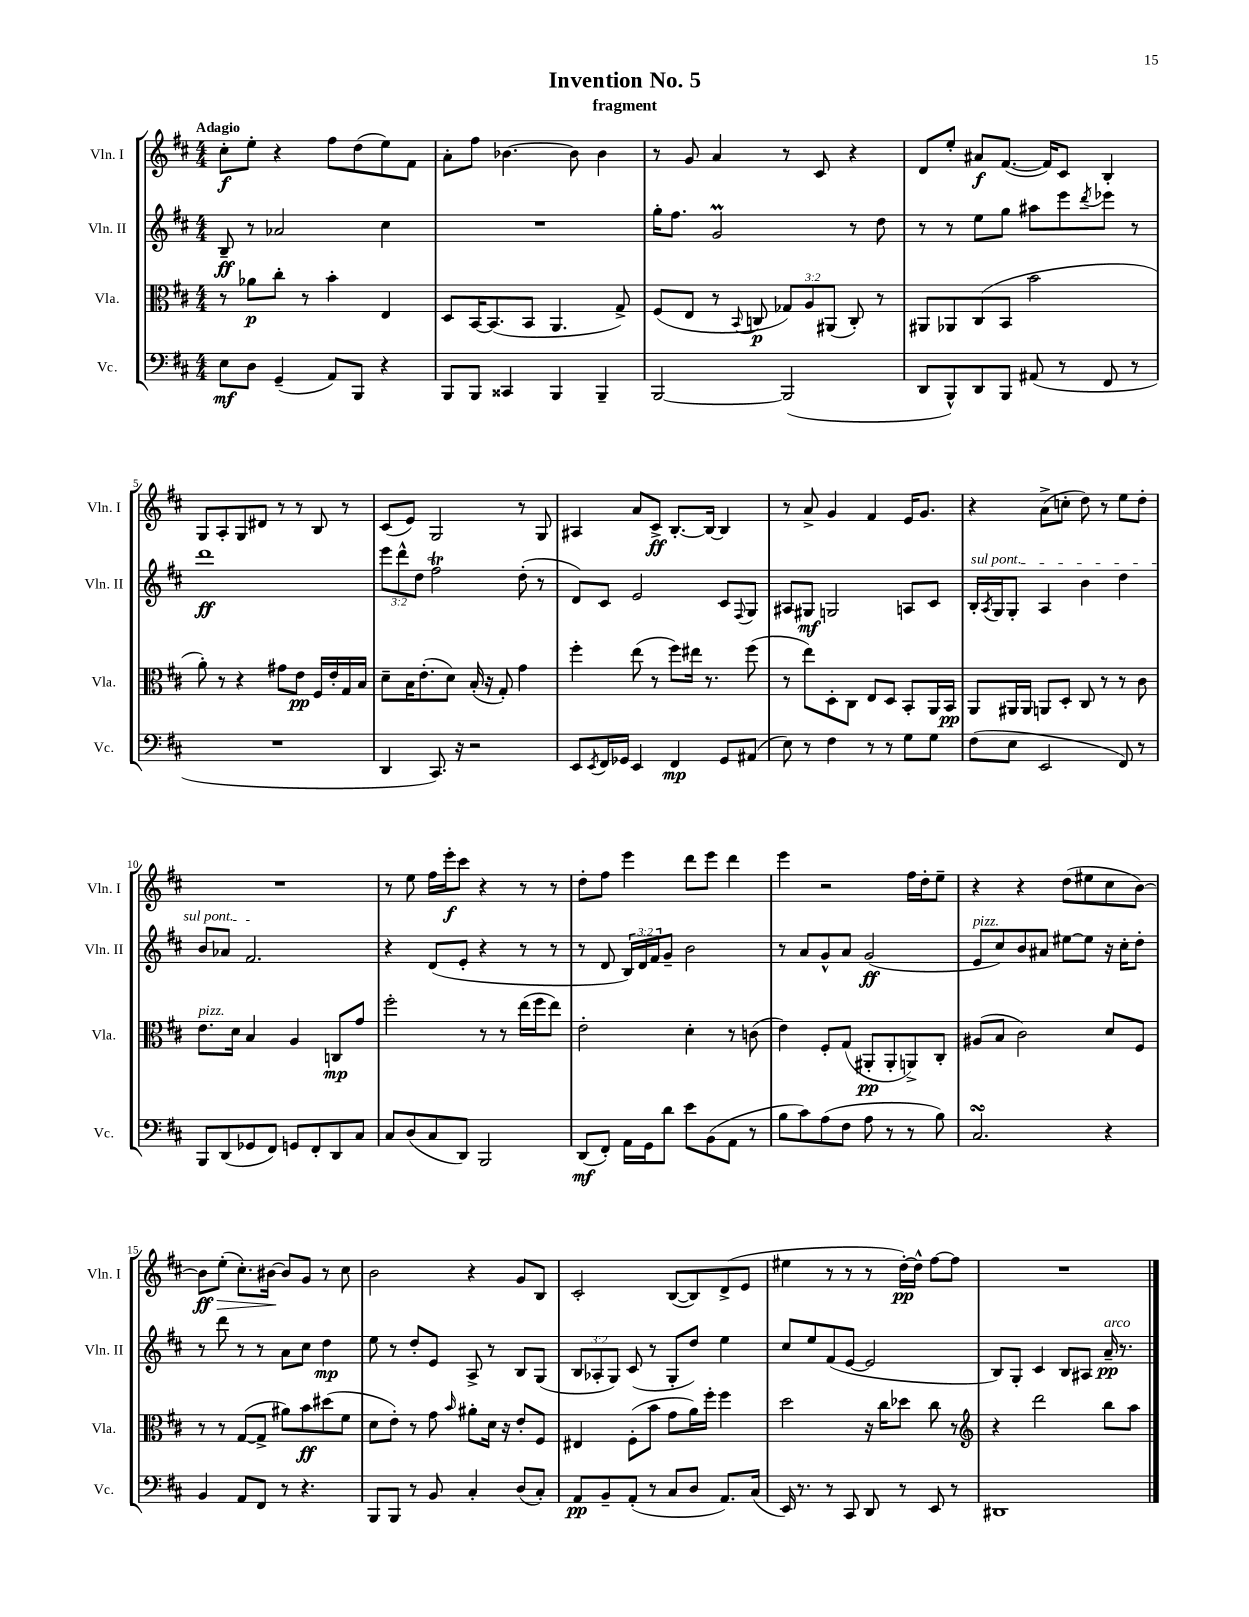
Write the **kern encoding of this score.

**kern	**dynam	**kern	**dynam	**kern	**dynam	**kern	**dynam
*part4	*part4	*part3	*part3	*part2	*part2	*part1	*part1
*staff4	*staff4	*staff3	*staff3	*staff2	*staff2	*staff1	*staff1
*I"Vc.	*	*I"Vla.	*	*I"Vln. II	*	*I"Vln. I	*
*I'Vc.	*	*I'Vla.	*	*I'Vln. II	*	*I'Vln. I	*
*clefF4	*	*clefC3	*	*clefG2	*	*clefG2	*
*k[f#c#]	*	*k[f#c#]	*	*k[f#c#]	*	*k[f#c#]	*
*M4/4	*	*M4/4	*	*M4/4	*	*M4/4	*
=1	=1	=1	=1	=1	=1	=1	=1
!	!	!	!	!	!	!LO:TX:a:B:t=Adagio	!
8E\L	mf	8r	.	8B~/	ff	8cc#'\L	f
8D\J	.	8a-X\L	p	8r	.	8ee'\J	.
(4GG~/	.	8cc#'\J	.	2a-X/	.	4r	.
.	.	8r	.	.	.	.	.
8AA/L)	.	4b'\	.	.	.	8ff#\L	.
8BBB/J	.	.	.	.	.	(8dd\	.
4r	.	4E/	.	4cc#\	.	8ee\)	.
.	.	.	.	.	.	8f#\J	.
=2	=2	=2	=2	=2	=2	=2	=2
8BBB/L	.	8D/L	.	1r	.	8a'\L	.
8BBB/J	.	[16BB/K	.	.	.	8ff#\J	.
.	.	(8.BB/]	.	.	.	.	.
4CC##X/	.	.	.	.	.	[4.b-X\	.
.	.	8BB/J	.	.	.	.	.
4BBB/	.	4.AA/	.	.	.	.	.
.	.	.	.	.	.	8b-\]	.
4BBB~/	.	.	.	.	.	4b-\	.
.	.	8G^/)	.	.	.	.	.
=3	=3	=3	=3	=3	=3	=3	=3
[2BBB/	.	(8F#/L	.	16gg'\KL	.	8r	.
.	.	.	.	8.ff#\J	.	.	.
.	.	8E/J	.	.	.	8g/	.
.	.	8r	.	2gM/	.	4a/	.
.	.	8qqBB/	.	.	.	.	.
.	.	8Cn/	p	.	.	.	.
(2BBB/]	.	12G-X/L)	.	.	.	8r	.
.	.	12A/	.	.	.	.	.
.	.	.	.	.	.	8c#/	.
.	.	(12AA#X/J	.	.	.	.	.
.	.	8C'/)	.	8r	.	4r	.
.	.	8r	.	8dd\	.	.	.
=4	=4	=4	=4	=4	=4	=4	=4
8DD/L	.	8AA#X/L	.	8r	.	8d/L	.
8BBB^^/)	.	8AA-X/	.	8r	.	8ee'/J	.
8DD/	.	(8C#/	.	8ee\L	.	8a#X/L	f
8BBB/J	.	8BB/J	.	8gg\J	.	([8.f#/J	.
(8AA#X/	.	2b\	.	8aa#X\L	.	.	.
.	.	.	.	.	.	16f#/KL])	.
8r	.	.	.	8eee\	.	8c#/J	.
.	.	.	.	8qddd/	.	.	.
8FF#/	.	.	.	8eee-X\J	.	4B'/	.
8r	.	.	.	8r	.	.	.
!!LO:LB:g=z
=5	=5	=5	=5	=5	=5	=5	=5
1r	.	8a'\)	.	1ddd	ff	8G/L	.
.	.	8r	.	.	.	8A'/	.
.	.	4r	.	.	.	8G/	.
.	.	.	.	.	.	8d#X/J	.
.	.	8g#X\L	.	.	.	8r	.
.	.	8e\J	pp	.	.	8r	.
.	.	16F#/LL	.	.	.	8B/	.
.	.	16e'/	.	.	.	.	.
.	.	16G/	.	.	.	8r	.
.	.	16B/JJ	.	.	.	.	.
=6	=6	=6	=6	=6	=6	=6	=6
4DD/	.	8d~\L	.	12eee\L	.	(8c#/L	.
.	.	.	.	12ddd^^\	.	.	.
.	.	16B\K	.	.	.	8e/J)	.
.	.	.	.	12dd\J	.	.	.
.	.	(8.e'\	.	.	.	.	.
8.CC#/)	.	.	.	2ff#t\	.	2G/	.
.	.	8d\J)	.	.	.	.	.
16r	.	.	.	.	.	.	.
2r	.	(16B'/	.	.	.	.	.
.	.	16r	.	.	.	.	.
.	.	8G'/)	.	.	.	.	.
.	.	4g\	.	(8dd'\	.	8r	.
.	.	.	.	8r	.	8G/	.
=7	=7	=7	=7	=7	=7	=7	=7
8EE/L	.	4ff#'\	.	8d/L)	.	4A#X/	.
8qEE/	.	.	.	.	.	.	.
16FF#/L	.	.	.	8c#/J	.	.	.
16GG-X/JJ	.	.	.	.	.	.	.
4EE/	.	(8ee\	.	2e/	.	8a/L	.
.	.	8r	.	.	.	8c#^/J	ff
4FF#/	mp	8ff#\L)	.	.	.	[8.B'/L	.
.	.	16ee#X\Jk	.	.	.	.	.
.	.	8.r	.	.	.	16B/Jk_	.
8GG-/L	.	.	.	8c#/L	.	4B/]	.
.	.	.	.	8qqF#/	.	.	.
(8AA#X/J	.	(8ff#\	.	8G/J	.	.	.
=8	=8	=8	=8	=8	=8	=8	=8
8E\)	.	8r	.	8A#X/L	.	8r	.
8r	.	8ee\L)	.	8G#X/J	mf	8a^/	.
4F#\	.	8D'\	.	2Gn/	.	4g/	.
.	.	8C#\J	.	.	.	.	.
8r	.	8E/L	.	.	.	4f#/	.
8r	.	8D/J	.	.	.	.	.
8G\L	.	8BB'/L	.	8An/L	.	16e/KL	.
.	.	.	.	.	.	8.g/J	.
8G\J	.	16AA/L	.	8c#/J	.	.	.
.	.	16BB/JJ	pp	.	.	.	.
=9	=9	=9	=9	=9	=9	=9	=9
!	!	!	!	!LO:TX:a:i:t=sul pont.	!	!	!
(8F#\L	.	8AA/L	.	16B'/LL	.	4r	.
.	.	.	.	8qA/	.	.	.
.	.	.	.	16G/J	.	.	.
8E\J	.	16AA#X/L	.	8G'/J	.	.	.
.	.	16AA#/JJ	.	.	.	.	.
2EE/	.	8AAn/L	.	4A/	.	(8a^\L	.
.	.	8D'/J	.	.	.	8ccn'\J	.
.	.	8C#/	.	4b\	.	8dd\)	.
.	.	8r	.	.	.	8r	.
8FF#/)	.	8r	.	4dd\	.	8ee\L	.
8r	.	8c#\	.	.	.	8dd'\J	.
!!LO:LB:g=z
=10	=10	=10	=10	=10	=10	=10	=10
!	!	!LO:TX:a:i:t=pizz.	!	!	!	!	!
8BBB/L	.	8.e\L	.	8b/L	.	1r	.
(8DD/	.	.	.	8a-X/J	.	.	.
.	.	16d\Jk	.	.	.	.	.
8GG-X/	.	4B/	.	2.f#/	.	.	.
8FF#/J)	.	.	.	.	.	.	.
8GGn/L	.	4A/	.	.	.	.	.
8FF#'/	.	.	.	.	.	.	.
8DD/	.	8Cn/L	mp	.	.	.	.
8C#/J	.	8g/J	.	.	.	.	.
=11	=11	=11	=11	=11	=11	=11	=11
8C#/L	.	2ff#'\	.	4r	.	8r	.
(8D/	.	.	.	.	.	8ee\	.
8C#/	.	.	.	(8d/L	.	16ff#\LL	.
.	.	.	.	.	.	16eee'\J	f
8DD/J)	.	.	.	8e'/J	.	8ccc#\J	.
2BBB/	.	8r	.	4r	.	4r	.
.	.	8r	.	.	.	.	.
.	.	(16ee\LL	.	8r	.	8r	.
.	.	16ff#\J	.	.	.	.	.
.	.	8ee\J)	.	8r	.	8r	.
=12	=12	=12	=12	=12	=12	=12	=12
(8DD/L	mf	2e'\	.	8r	.	8dd'\L	.
8FF#'/J)	.	.	.	8d/	.	8ff#\J	.
16AA\LL	.	.	.	24B/LL)	.	4eee\	.
.	.	.	.	24d/	.	.	.
16GG\J	.	.	.	.	.	.	.
.	.	.	.	24f#/J	.	.	.
8d\J	.	.	.	8g~/J	.	.	.
8e\L	.	4d'\	.	2b\	.	8ddd\L	.
(8BB\	.	.	.	.	.	8eee\J	.
8AA\J	.	8r	.	.	.	4ddd\	.
8r	.	(8cn\	.	.	.	.	.
=13	=13	=13	=13	=13	=13	=13	=13
8B\L	.	4e\)	.	8r	.	4eee\	.
8c#\)	.	.	.	8a/L	.	.	.
(8A\	.	8F#'/L	.	8g^^/	.	2r	.
8F#\J	.	(8G/J	.	8a/J	.	.	.
8A\	.	8AA#X'/L	pp	(2g/	ff	.	.
8r	.	8AA#'/	.	.	.	.	.
8r	.	8AAn^/)	.	.	.	16ff#\LL	.
.	.	.	.	.	.	16dd'\J	.
8B\)	.	8C#'/J	.	.	.	8ee~\J	.
=14	=14	=14	=14	=14	=14	=14	=14
!	!	!	!	!LO:TX:a:i:t=pizz.	!	!	!
2.C#sSsS/	.	(8A#X/L	.	8e/L	.	4r	.
.	.	8B/J	.	8cc#/)	.	.	.
.	.	2c#\)	.	8b/	.	4r	.
.	.	.	.	8a#X/J	.	.	.
.	.	.	.	[8ee#X\L	.	(8dd\L	.
.	.	.	.	8ee#\J]	.	8ee#X\	.
4r	.	8d/L	.	16r	.	8cc#\	.
.	.	.	.	16cc#'\KL	.	.	.
.	.	8F#/J	.	8dd'\J	.	[8b\J)	.
!!LO:LB:g=z
=15	=15	=15	=15	=15	=15	=15	=15
!	!	!	!	!	!	!	!LO:HP:b
4BB/	.	8r	.	8r	.	8b\L]	> ff
.	.	8r	.	8ddd\	.	(8ee'\J	.
8AA/L	.	([8G/L	.	8r	.	8.cc#'\L)	.
8FF#/J	.	8G^/J]	.	8r	.	.	.
.	.	.	.	.	.	[16b#X\Jk	.
8r	.	8a#X\L)	.	8a\L	.	8b#/L]	]
4.r	.	8b\	ff	8cc#\J	.	8g/J	.
.	.	(8dd#X\	.	4dd\	mp	8r	.
.	.	8f#\J	.	.	.	8cc#\	.
=16	=16	=16	=16	=16	=16	=16	=16
8BBB/L	.	8d\L	.	8ee\	.	2b\	.
8BBB/J	.	8e'\J)	.	8r	.	.	.
8r	.	8r	.	8dd'/L	.	.	.
8BB/	.	8g\	.	8e/J	.	.	.
.	.	16qqb/	.	.	.	.	.
4C#'/	.	8a#X'\L	.	8A^/	.	4r	.
.	.	16d\Jk	.	8r	.	.	.
.	.	16r	.	.	.	.	.
(8D/L	.	8e'/L	.	8B/L	.	8g/L	.
8C#'/J)	.	8F#/J	.	(8G/J	.	8B/J	.
=17	=17	=17	=17	=17	=17	=17	=17
8AA/L	pp	4E#X/	.	12B/L	.	2c#'/	.
.	.	.	.	12A-X'/	.	.	.
8BB~/	.	.	.	.	.	.	.
.	.	.	.	12G/J)	.	.	.
(8AA'/J	.	(8F#'\L	.	(8c#/	.	.	.
8r	.	8b\J	.	8r	.	.	.
8C#/L	.	8g\L	.	8G'/L	.	([8B/L	.
8D/J	.	16a\L)	.	8dd/J)	.	8B/])	.
.	.	16ff#'\JJ	.	.	.	.	.
8.AA/L)	.	4ff#\	.	4ee\	.	(8d^/	.
.	.	.	.	.	.	8e/J	.
(16C#/Jk	.	.	.	.	.	.	.
=18	=18	=18	=18	=18	=18	=18	=18
16EE/)	.	2dd\	.	8cc#/L	.	4ee#X\	.
8.r	.	.	.	.	.	.	.
.	.	.	.	8ee/	.	.	.
8r	.	.	.	(8f#/	.	8r	.
8CC#/	.	.	.	[8e/J	.	8r	.
8DD/	.	16r	.	2e/]	.	8r	.
.	.	16cc#\KL	.	.	.	.	.
8r	.	8dd-X\J	.	.	.	[16dd'\LL)	pp
.	.	.	.	.	.	16dd^^\JJ]	.
8EE/	.	8cc#\	.	.	.	[8ff#\L	.
8r	.	8r	.	.	.	8ff#\J]	.
=19	=19	=19	=19	=19	=19	=19	=19
*	*	*clefG2	*	*	*	*	*
1DD#X	.	4r	.	8B/L)	.	1r	.
.	.	.	.	8G'/J	.	.	.
.	.	2ddd\	.	4c#/	.	.	.
.	.	.	.	8B/L	.	.	.
.	.	.	.	8A#X/J	.	.	.
!	!	!	!	!LO:TX:a:i:t=arco	!	!	!
.	.	8bb\L	.	16a~/	pp	.	.
.	.	.	.	8.r	.	.	.
.	.	8aa\J	.	.	.	.	.
==	==	==	==	==	==	==	==
*-	*-	*-	*-	*-	*-	*-	*-
